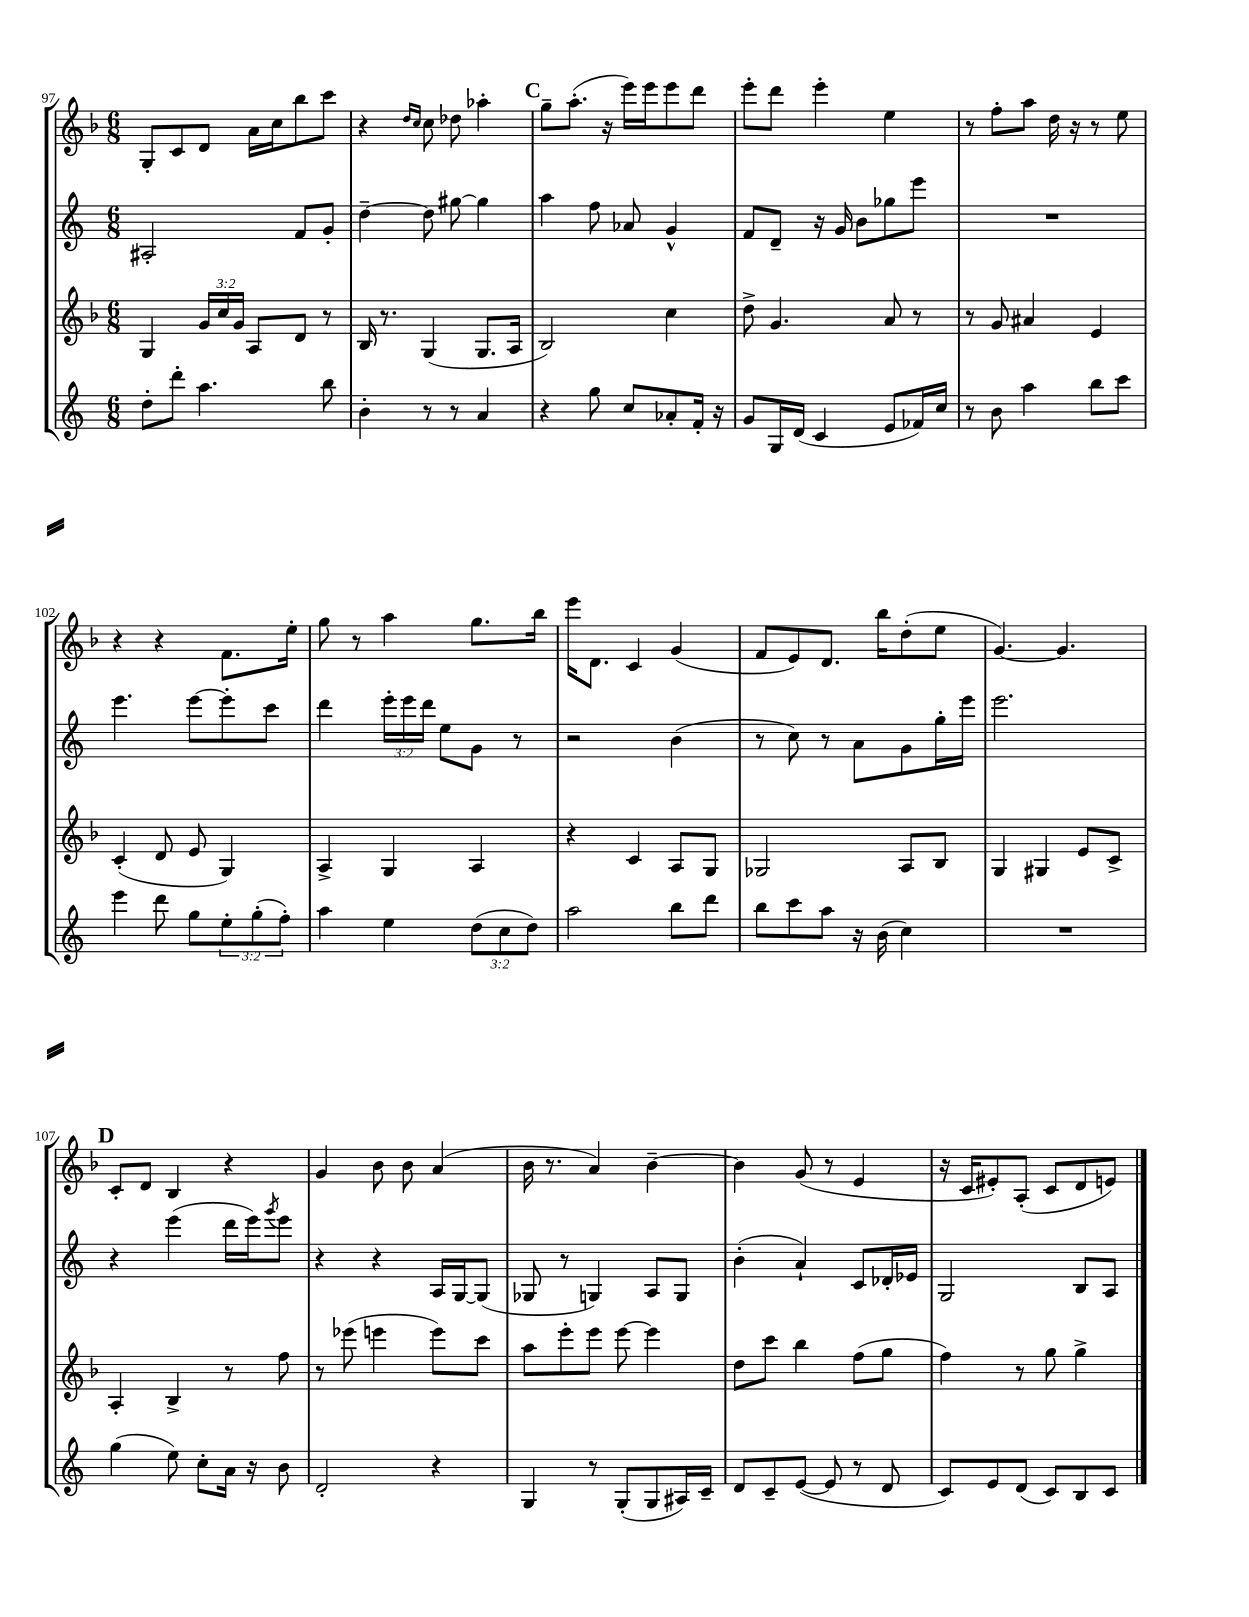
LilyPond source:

<<
\new StaffGroup <<
\new Staff = "s0" {
    \clef treble \key f \major \numericTimeSignature \time 6/8
    g8-. c'8 d'8 a'16 c''16 bes''8 c'''8 |
    r4 \grace { d''16 c''16 } c''8 des''8 aes''4-. |
    \mark \markup { \bold "C" } g''8-- a''8.-.( r16 e'''16) e'''16 e'''8 d'''8 |
    e'''8-. d'''8 e'''4-. e''4 |
    r8 f''8-. a''8 d''16 r16 r8 e''8 |
    r4 r4 f'8. e''16-. |
    g''8 r8 a''4 g''8. bes''16 |
    e'''16 d'8. c'4 g'4( |
    f'8 e'8) d'8. bes''16 d''8-.( e''8 |
    g'4.~) g'4. |
    \mark \markup { \bold "D" } c'8-. d'8 bes4 r4 |
    g'4 bes'8 bes'8 a'4( |
    bes'16 r8. a'4) bes'4~-- |
    bes'4 g'8( r8 e'4 |
    r16 c'16 eis'8-.) a8-.( c'8 d'8 e'8) \bar "|." |
}
\new Staff = "s1" {
    \clef treble \key c \major \numericTimeSignature \time 6/8 \override Staff.TupletNumber.text = #tuplet-number::calc-fraction-text
    ais2-. f'8 g'8-. |
    d''4~-- d''8 gis''8~ gis''4 |
    \mark \markup { \bold "C" } a''4 f''8 aes'8 g'4-^ |
    f'8 d'8-- r16 g'16 b'8 ges''8 e'''8 |
    R2. |
    e'''4. e'''8~ e'''8-. c'''8 |
    d'''4 \tuplet 3/2 { e'''16-. e'''16 d'''16 } e''8 g'8 r8 |
    r2 b'4( |
    r8 c''8) r8 a'8 g'8 g''16-. e'''16 |
    e'''2. |
    \mark \markup { \bold "D" } r4 e'''4( d'''16 e'''16) \acciaccatura { g'''8 } e'''8 |
    r4 r4 a16 g16~ g8( |
    ges8 r8 g4) a8 g8 |
    b'4-.( a'4-!) c'8 des'16-. ees'16 |
    g2 b8 a8 \bar "|." |
}
\new Staff = "s2" {
    \clef treble \key f \major \numericTimeSignature \time 6/8 \override Staff.TupletNumber.text = #tuplet-number::calc-fraction-text
    g4 \tuplet 3/2 { g'16 c''16 g'16 } a8 d'8 r8 |
    bes16 r8. g4( g8. a16 |
    \mark \markup { \bold "C" } bes2) c''4 |
    d''8-> g'4. a'8 r8 |
    r8 g'8 ais'4 e'4 |
    c'4-.( d'8 e'8 g4) |
    a4-> g4 a4 |
    r4 c'4 a8 g8 |
    ges2 a8 bes8 |
    g4 gis4 e'8 c'8-> |
    \mark \markup { \bold "D" } a4-. bes4-> r8 f''8 |
    r8 ees'''8( e'''4 e'''8) c'''8 |
    a''8 e'''8-. e'''8 e'''8~ e'''4 |
    d''8 c'''8 bes''4 f''8( g''8 |
    f''4) r8 g''8 g''4-> \bar "|." |
}
\new Staff = "s3" {
    \clef treble \key c \major \numericTimeSignature \time 6/8 \override Staff.TupletNumber.text = #tuplet-number::calc-fraction-text
    d''8-. d'''8-. a''4. b''8 |
    b'4-. r8 r8 a'4 |
    \mark \markup { \bold "C" } r4 g''8 c''8 aes'8-. f'16-. r16 |
    g'8 g16 d'16( c'4 e'8 fes'16) c''16 |
    r8 b'8 a''4 b''8 c'''8 |
    e'''4 d'''8 g''8 \tuplet 3/2 { e''8-. g''8-.( f''8-.) } |
    a''4 e''4 \tuplet 3/2 { d''8( c''8 d''8) } |
    a''2 b''8 d'''8 |
    b''8 c'''8 a''8 r16 b'16( c''4) |
    R2. |
    \mark \markup { \bold "D" } g''4( e''8) c''8-. a'16 r16 b'8 |
    d'2-. r4 |
    g4 r8 g8-.( g8 ais16) c'16-- |
    d'8 c'8-- e'8~( e'8 r8 d'8 |
    c'8) e'8 d'8( c'8) b8 c'8 \bar "|." |
}
>>
>>
\layout { \context { \Score currentBarNumber = #97 } }
